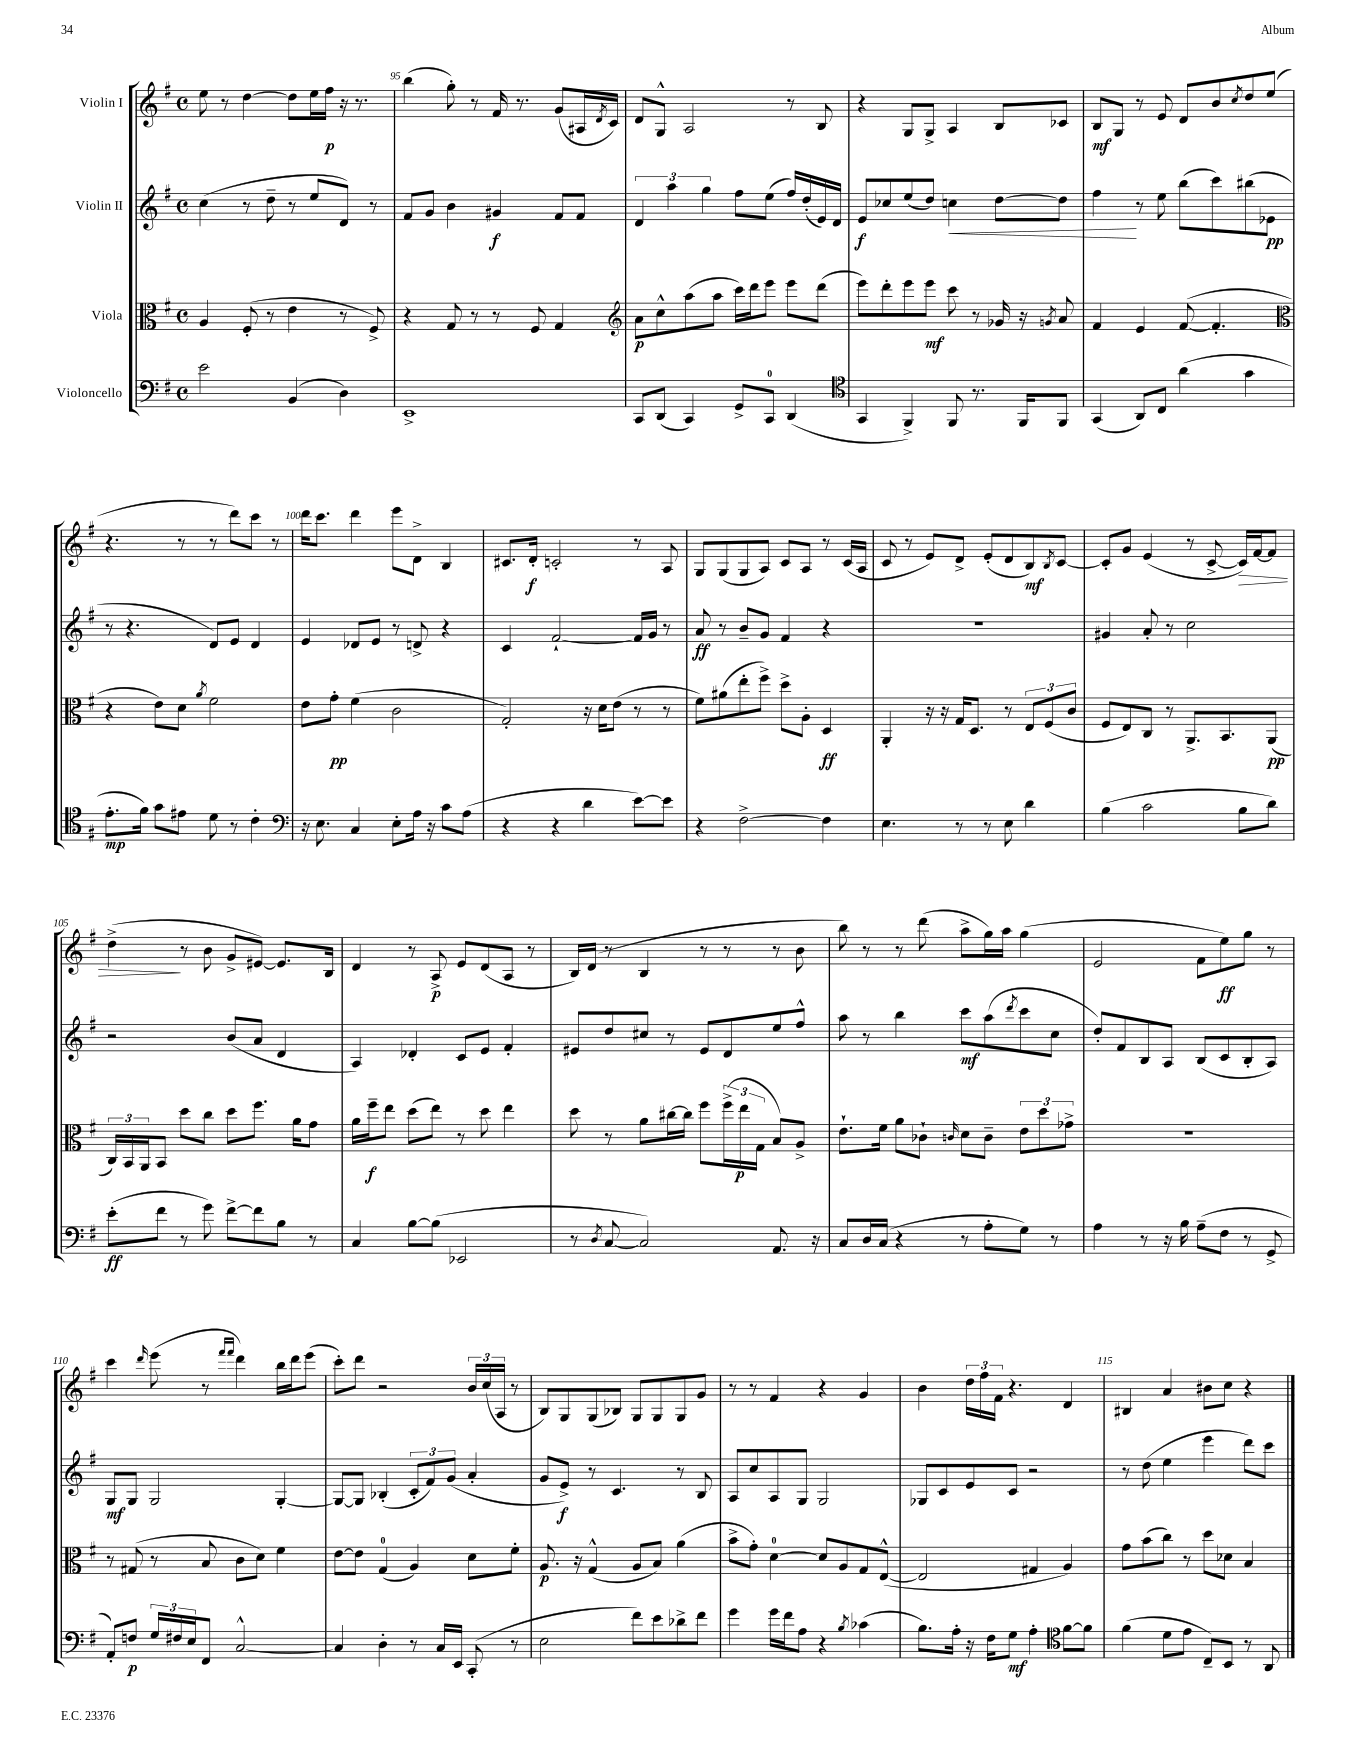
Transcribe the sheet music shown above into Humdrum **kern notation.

**kern	**kern	**kern	**kern
*staff4	*staff3	*staff2	*staff1
*clefF4	*clefC3	*clefG2	*clefG2
*k[f#]	*k[f#]	*k[f#]	*k[f#]
*M4/4	*M4/4	*M4/4	*M4/4
*met(c)	*met(c)	*met(c)	*met(c)
2e	4A	(4cc	8ee
.	.	.	8r
.	(8F#'	8r	[4dd
.	8r	8dd~	.
(4BB	4e	8r	8dd]
.	.	8ee	16ee
.	.	.	16ff#
4D)	8r	8d)	16r
.	.	.	8.r
.	8F#^)	8r	.
=	=	=	=
1EE^	4r	8f#	(4bb
.	.	8g	.
.	8G	4b	8gg')
.	8r	.	8r
.	8r	4g#	16f#
.	.	.	8.r
.	8F#	.	.
.	4G	8f#	(8g
.	.	8f#	16A#
.	.	.	8qd
.	.	.	16c)
=	=	=	=
*	*clefG2	*	*
8CC	8a	6d	8d
(8DD	8cc^^	.	8G^^
.	.	6aa	.
4CC)	(8aa	.	2A
.	.	6gg	.
.	8aa	.	.
8GG^	16ccc)	8ff#	.
.	16ddd	.	.
8CC	8eee	(8ee	.
(4DD	8eee	16ff#)	8r
.	.	(16dd'	.
.	(8ddd	16e)	8B
.	.	16d	.
=	=	=	=
*clefC4	*	*	*
4GG	8eee)	8e	4r
.	8ddd'	8cc-	.
4FF#^)	8eee	(8ee	8G
.	8eee	8dd)	8G^
8FF#	8ccc	4cc	4A
8.r	8r	.	.
.	16g-	[8dd	8B
16FF#	16r	.	.
.	8qg	.	.
8FF#	8a	8dd]	8c-
=	=	=	=
(4GG	4f#	4ff#	8B
.	.	.	8G
8AA)	4e	8r	8r
8C	.	8ee	8e
(4a	([8f#	(8bb	8d
.	4.f#']	8ccc)	8b
.	.	.	8qcc
4g	.	(8bb#	8dd
.	.	8e-	(8ee
=	=	=	=
*	*clefC3	*	*
8.e'	4r	8r	4.r
.	.	4.r	.
16f#)	.	.	.
8g	8e)	.	.
8e#	8d	.	8r
.	8qa	.	.
8d	2f#	8d)	8r
8r	.	8e	8ddd)
4c'	.	4d	8ccc
.	.	.	8r
=	=	=	=
*clefF4	*	*	*
16r	8e	4e	16ddd
8.E	.	.	8.ccc
.	8g'	.	.
4C	(4f#	8d-	4ddd
.	.	8e	.
8E'	2c	8r	8eee
16A	.	8d^	8d^
16r	.	.	.
8c	.	4r	4B
(8A	.	.	.
=	=	=	=
4r	2G')	4c	8.c#
.	.	.	16d'
4r	.	[2f#`	2c'
4d	16r	.	.
.	16d	.	.
.	(8e	.	.
[8e)	8r	16f#]	8r
.	.	16g	.
8e]	8r	8r	8A
=	=	=	=
4r	8f#)	8a	8G
.	(8a#	8r	(8G
[2F#^	8ee'	8b~	8G
.	8ff#^)	8g	8A)
.	8dd^	4f#	8c
.	8A'	.	8A
4F#]	4D	4r	8r
.	.	.	(16c
.	.	.	16A
=	=	=	=
4.E	4AA'	1r	8c
.	.	.	8r
.	16r	.	8e)
.	16r	.	.
8r	16G	.	8d^
.	8.D	.	.
8r	.	.	(8e'
8E	8r	.	8d
4d	12E	.	8B)
.	(12F#	.	.
.	.	.	8qB
.	.	.	[8c
.	12c	.	.
=	=	=	=
(4B	8F#	4g#	8c']
.	8E)	.	8g
2c	8C	8a'	(4e
.	8r	8r	.
.	8.AA^	2cc	8r
.	.	.	[8c^
.	8.BB	.	.
8B	.	.	16c])
.	.	.	[16f#
8d)	(8AA	.	8f#]
=	=	=	=
(8e'	24C)	2r	(4dd^
.	24BB	.	.
.	24AA	.	.
8f#	8BB	.	.
8r	8dd	.	8r
8g)	8cc	.	8b
[8f#^	8dd	(8b	8g^
8f#]	8.ff#	8a	[8e#)
8B	.	4d	8.e#]
.	16a	.	.
8r	8g	.	.
.	.	.	16B
=	=	=	=
4C	16a	4A)	4d
.	16ff#~	.	.
.	8ee	.	.
[8B	(8dd	4d-'	8r
(8B]	8ee)	.	8A^
2EE-	8r	8c	8e
.	8dd	8e	(8d
.	4ee	4f#'	8A
.	.	.	8r
=	=	=	=
8r	8dd	8e#	16B)
.	.	.	(16d
8qD	.	.	.
[8C	8r	8dd	8r
2C])	8a	8cc#	4B
.	[16cc#	8r	.
.	16cc#]	.	.
.	8ff#	8e#	8r
.	(24ff#^	8d	8r
.	24ee	.	.
.	24G	.	.
8.AA	8B)	8ee	8r
.	8A^	8ff#^^	8b
16r	.	.	.
=	=	=	=
8C	8.e`	8aa	8bb)
16D	.	8r	8r
(16C	16f#	.	.
4r	8a	4bb	8r
.	8c-`	.	(8ddd
.	16qqc	.	.
8r	8d	8ccc	8aa^
8A'	8c~	(8aa	16gg)
.	.	.	16aa
.	.	8qddd	.
8G)	12e	8ccc	(4gg
.	12dd	.	.
8r	.	8cc	.
.	12g-^	.	.
=	=	=	=
4A	1r	8dd')	2e
.	.	8f#	.
8r	.	8B	.
16r	.	8A	.
16B	.	.	.
(8A~	.	(8B	8f#
8F#	.	8c	8ee)
8r	.	8B'	8gg
8GG^	.	8A)	8r
=	=	=	=
8AA')	8r	8G	4ccc
8F	(8G#	8G	.
.	.	.	16qqddd
24G	8r	2G	(8eee
24F#	.	.	.
24E	.	.	.
8FF#	8B	.	8r
.	.	.	16qqfff#
.	.	.	16qqfff#
[2C^^	8c	.	4ddd)
.	8d)	.	.
.	4f#	[4G'	16bb
.	.	.	16ddd
.	.	.	(8eee
=	=	=	=
4C]	[8e	8G_	8ccc')
.	8e]	8G]	8ddd
4D'	(4G	(4B-'	2r
8r	4A)	12c'	.
.	.	12f#)	.
16C	.	.	.
.	.	(12g	.
16EE	.	.	.
(8CC'	8d	4a'	24b
.	.	.	(24cc
.	.	.	24A
8r	8f#'	.	8r
=	=	=	=
2E	8.A	8g	8B)
.	.	8e^)	8G
.	16r	.	.
.	(4G^^	8r	(8G
.	.	4.c	8B-)
8f#)	8A	.	8G
8e	8B)	.	8G
8d-^	(4a	8r	8G
8f#	.	8B	8g
=	=	=	=
4g	8b^	8A	8r
.	8g')	8cc	8r
16g	[4d	8A	4f#
16f#	.	.	.
8A	.	8G	.
4r	8d]	2G	4r
.	8A	.	.
8qB	.	.	.
(4c-	8G	.	4g
.	([8E^^	.	.
=	=	=	=
8.B)	2E]	8G-	4b
.	.	8c	.
16A'	.	.	.
16r	.	8e	24dd
.	.	.	24ff#
16F#	.	.	.
.	.	.	24f#
8G	.	8c	4.r
4A'	4G#	2r	.
*clefC4	*	*	*
[8f#	4A)	.	4d
8f#]	.	.	.
=	=	=	=
(4f#	8g	8r	4B#
.	(8b	(8dd	.
8d	8cc)	4ee	4a
8e	8r	.	.
8C~)	8dd	4eee	8b#
8BB	8d-	.	8cc
8r	4B	8ddd)	4r
8AA	.	8ccc	.
==	==	==	==
*-	*-	*-	*-
